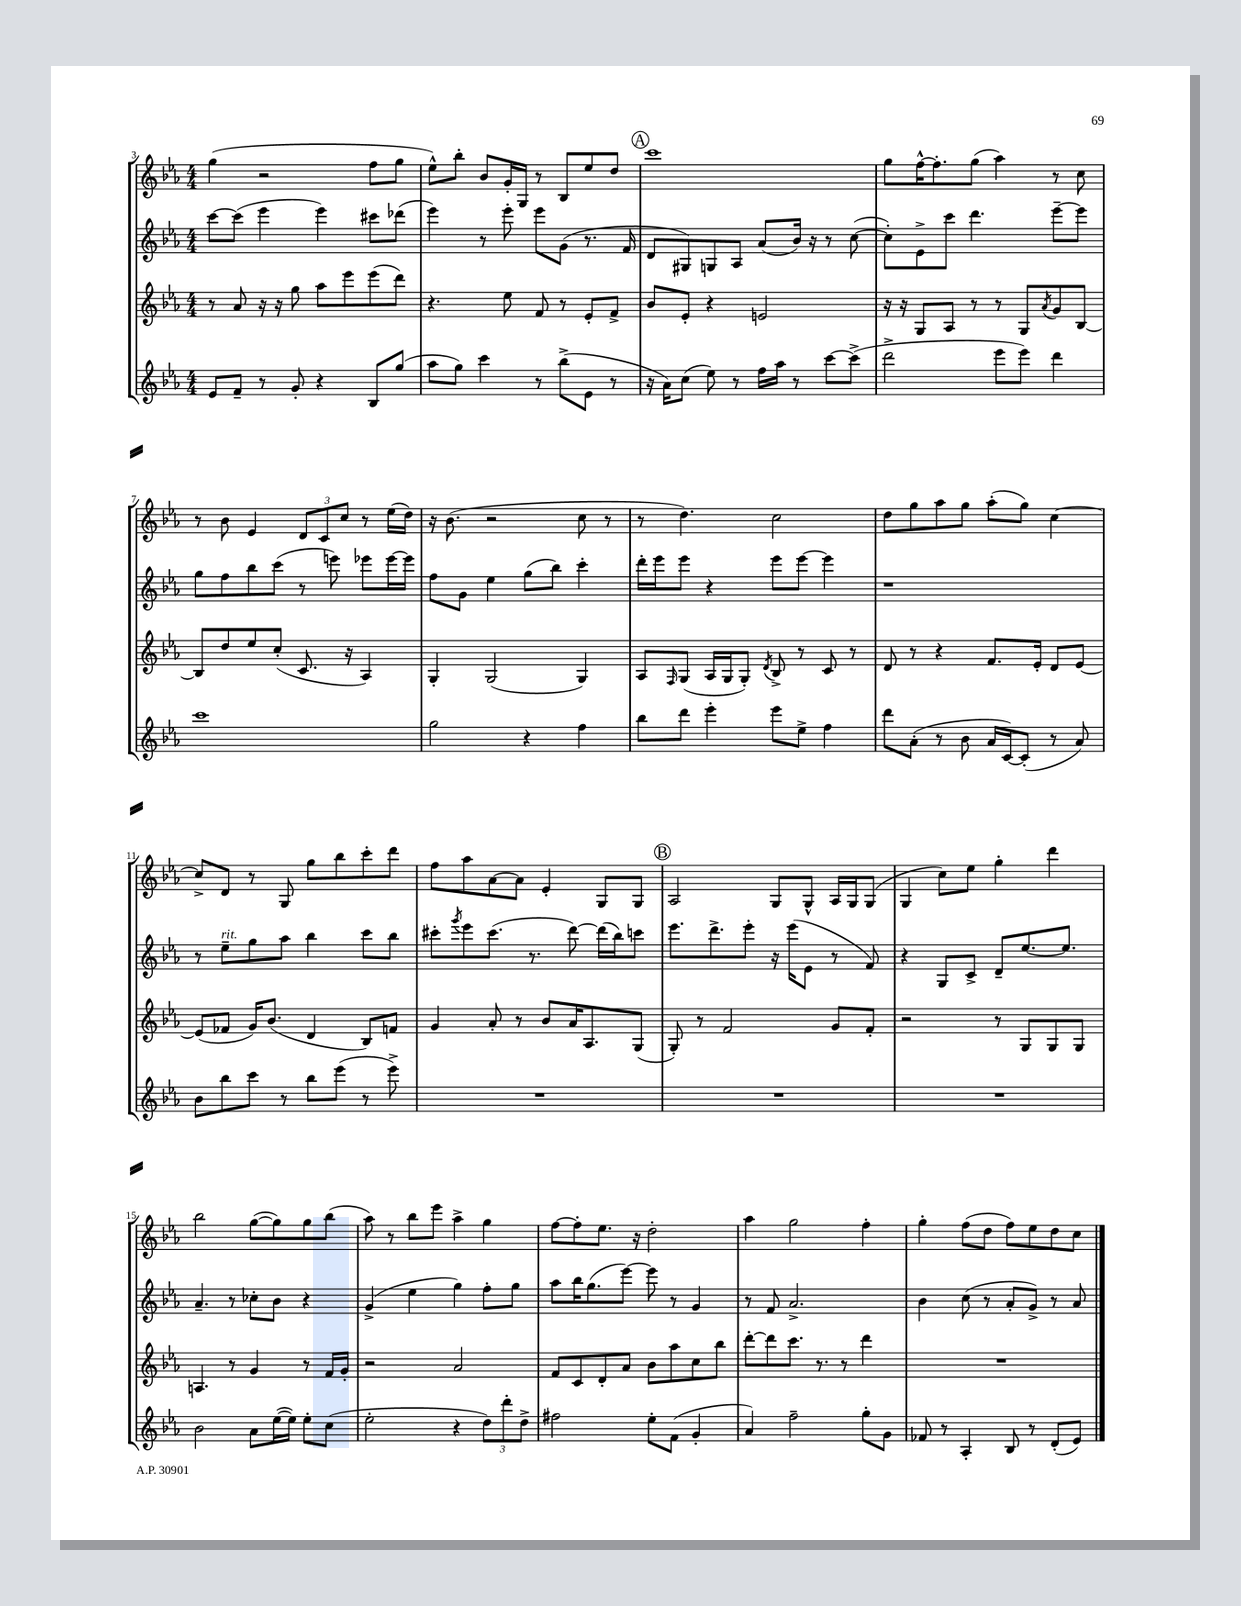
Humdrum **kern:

**kern	**kern	**kern	**kern
*part4	*part3	*part2	*part1
*staff4	*staff3	*staff2	*staff1
*clefG2	*clefG2	*clefG2	*clefG2
*k[b-e-a-]	*k[b-e-a-]	*k[b-e-a-]	*k[b-e-a-]
*M4/4	*M4/4	*M4/4	*M4/4
=3	=3	=3	=3
8e-/L	8r	[8ccc\L	(4gg\
8f~/J	8a-/	(8ccc\J]	.
8r	16r	4eee-\	2r
.	16r	.	.
8g'/	8gg\	.	.
4r	8aa-\L	4eee-\)	.
.	8eee-\	.	.
8B-/L	(8eee-\	8ccc#X\L	8ff\L
(8gg/J	8ddd\J)	(8ddd-X\J	8gg\J
=4	=4	=4	=4
8aa-\L	4.r	4eee-\)	8ee-^^\L)
8gg\J)	.	.	8bb-'\J
4ccc\	.	8r	8b-/L
.	8ee-\	8eee-'\	16g'/L
.	.	.	16G/JJ
8r	8f/	8eee-\L	8r
(8bb-^\L	8r	(8g\J	8B-/L
8e-\J	8e-'/L	8.r	8ee-/
8r	8f^/J	.	8dd/J
.	.	16f/	.
!!LO:REH:place=s1:t=A
=5	=5	=5	=5
16r	8b-/L	8d/L	1ccc
16a-\KL)	.	.	.
(8cc\J	8e-'/J	8G#X/)	.
8ee-\)	4r	8Gn/	.
8r	.	8A-/J	.
16ff\LL	2en/	(8a-/L	.
16aa-\JJ	.	.	.
8r	.	16b-/Jk)	.
.	.	16r	.
[8ccc\L	.	8r	.
(8ccc^\J]	.	([8cc\	.
=6	=6	=6	=6
2ddd^\	16r	8cc'\L])	8gg\L
.	16r	.	.
.	8G/L	8e-^\	[16ff^^\K
.	.	.	8.ff'\]
.	8A-/J	8ccc\J	.
.	8r	4.ddd\	(8gg\J
8eee-\L	8r	.	4aa-\)
8eee-\J)	8G/L	.	.
.	8qa-/	.	.
4ddd\	8g/	[8eee-~\L	8r
.	[8B-/J	8eee-\J]	8cc\
!!LO:LB:g=z
=7	=7	=7	=7
1ccc	8B-/L]	8gg\L	8r
.	8dd/	8ff\	8b-\
.	8ee-/	8bb-\	4e-/
.	(8cc'/J	(8ccc\J	.
.	8.c/	8r	12d/L
.	.	.	12c/
.	.	8eeen\)	.
.	.	.	12cc/J
.	16r	.	.
.	4A-/)	8eee-X\L	8r
.	.	[16eee-\L	(16ee-\LL
.	.	16eee-\JJ]	16dd\JJ)
=8	=8	=8	=8
2gg\	4G'/	8ff\L	16r
.	.	.	(8.b-\
.	.	8g\J	.
.	(2G/	4ee-\	2r
4r	.	(8gg\L	.
.	.	8bb-\J)	.
4ff\	4G/)	4ccc'\	8cc\
.	.	.	8r
=9	=9	=9	=9
8bb-\L	8A-/L	16ddd'\LL	8r
.	.	16eee-\J	.
.	16qqF/	.	.
8ddd\J	(8G/J	8eee-\J	4.dd\)
4eee-'\	16A-/LL	4r	.
.	16G/J	.	.
.	8G'/J)	.	.
.	8qd/	.	.
8eee-\L	8B-^/	8eee-\L	2cc\
8ee-^\J	8r	[8eee-\J	.
4ff\	8c/	4eee-\]	.
.	8r	.	.
=10	=10	=10	=10
8ddd\L	8d/	1r	8dd\L
(8a-'\J	8r	.	8gg\
8r	4r	.	8aa-\
8b-\	.	.	8gg\J
16a-/LL	8.f/L	.	(8aa-'\L
[16c/J)	.	.	.
(8c'/J]	.	.	8gg\J)
.	16e-'/Jk	.	.
8r	8d/L	.	[4cc\
8a-/)	[8e-/J	.	.
!!LO:LB:g=z
=11	=11	=11	=11
8b-\L	(8e-/L]	8r	8cc^/L]
!	!	!LO:TX:a:i:t=rit.	!
8bb-\	8f-X/J	8ee-~\L	8d/J
8ccc\J	16g/KL)	8gg\	8r
.	(8.b-/J	.	.
8r	.	8aa-\J	8G/
8bb-\L	4d/	4bb-\	8gg\L
(8eee-\J	.	.	8bb-\
8r	8B-/L)	8ccc\L	8ccc'\
8eee-^\)	8fn/J	8bb-\J	8ddd\J
=12	=12	=12	=12
1r	4g/	8ccc#X'\L	8ff\L
.	.	8qggg/	.
.	.	8eee-\	8aa-\
.	8a-'/	(8.ccc#\J	[8a-\
.	8r	.	8a-\J]
.	.	8.r	.
.	8b-/L	.	4e-'/
.	16a-/K	[8ddd\)	.
.	8.A-/	.	.
.	.	(16ddd\LL]	8G/L
.	.	16bb-\J)	.
.	(8G/J	8cccn\J	8G/J
!!LO:REH:place=s1:t=B
=13	=13	=13	=13
1r	8G'/)	8.eee-\L	2A-/
.	8r	.	.
.	.	8.ddd^\	.
.	2f/	.	.
.	.	8eee-'\J	.
.	.	16r	8G/L
.	.	(16eee-\KL	.
.	.	8e-\J	8G^^/J
.	8g/L	8r	16A-/LL
.	.	.	16G/J
.	8f'/J	8f/)	(8G/J
=14	=14	=14	=14
1r	2r	4r	4G/
.	.	8G/L	8cc\L)
.	.	8c^/J	8ee-\J
.	8r	8d~/L	4gg'\
.	8G/L	[8.ee-/	.
.	8G/	.	4ddd\
.	.	8.ee-/J]	.
.	8G/J	.	.
!!LO:LB:g=z
=15	=15	=15	=15
2b-\	4.An/	4.a-~/	2bb-\
.	8r	8r	.
8a-\L	4g/	8cc-X'\L	([8gg\L
([16ee-\L	.	8b-\J	8gg\])
16ee-\JJ])	.	.	.
8ee-'\L	8r	4r	8gg\
(8cc\J	16f/LL	.	(8bb-\J
.	16g'/JJ	.	.
=16	=16	=16	=16
2ee-'\	2r	(4g^/	8aa-\)
.	.	.	8r
.	.	4ee-\	8bb-\L
.	.	.	8eee-\J
4r	2a-/	4gg\)	4aa-^\
12dd\L)	.	8ff'\L	4gg\
12ddd'\	.	.	.
.	.	8gg\J	.
12dd^\J	.	.	.
=17	=17	=17	=17
2ff#X\	8f/L	8aa-\L	[8ff\L
.	8c/	16bb-\K	8ff'\]
.	.	(8.gg\	.
.	8d'/	.	8.ee-\J
.	8a-/J	[8eee-\J)	.
.	.	.	16r
8ee-'\L	8b-\L	8eee-\]	2dd'\
(8f\J	8aa-\	8r	.
4g'/	8cc\	4g/	.
.	8bb-\J	.	.
=18	=18	=18	=18
4a-/)	[8ddd'\L	8r	4aa-\
.	8ddd\]	8f/	.
2ff~\	8.ccc\J	2.a-^/	2gg\
.	8.r	.	.
.	8r	.	.
8gg'\L	4ddd\	.	4ff'\
8g\J	.	.	.
=19	=19	=19	=19
8f-X/	1r	4b-\	4gg'\
8r	.	.	.
4A-'/	.	(8cc\	(8ff\L
.	.	8r	8dd\J
8B-/	.	8a-'/L	8ff\L)
8r	.	8g^/J)	8ee-\
(8d'/L	.	8r	8dd\
8e-/J)	.	8a-/	8cc\J
==	==	==	==
*-	*-	*-	*-
